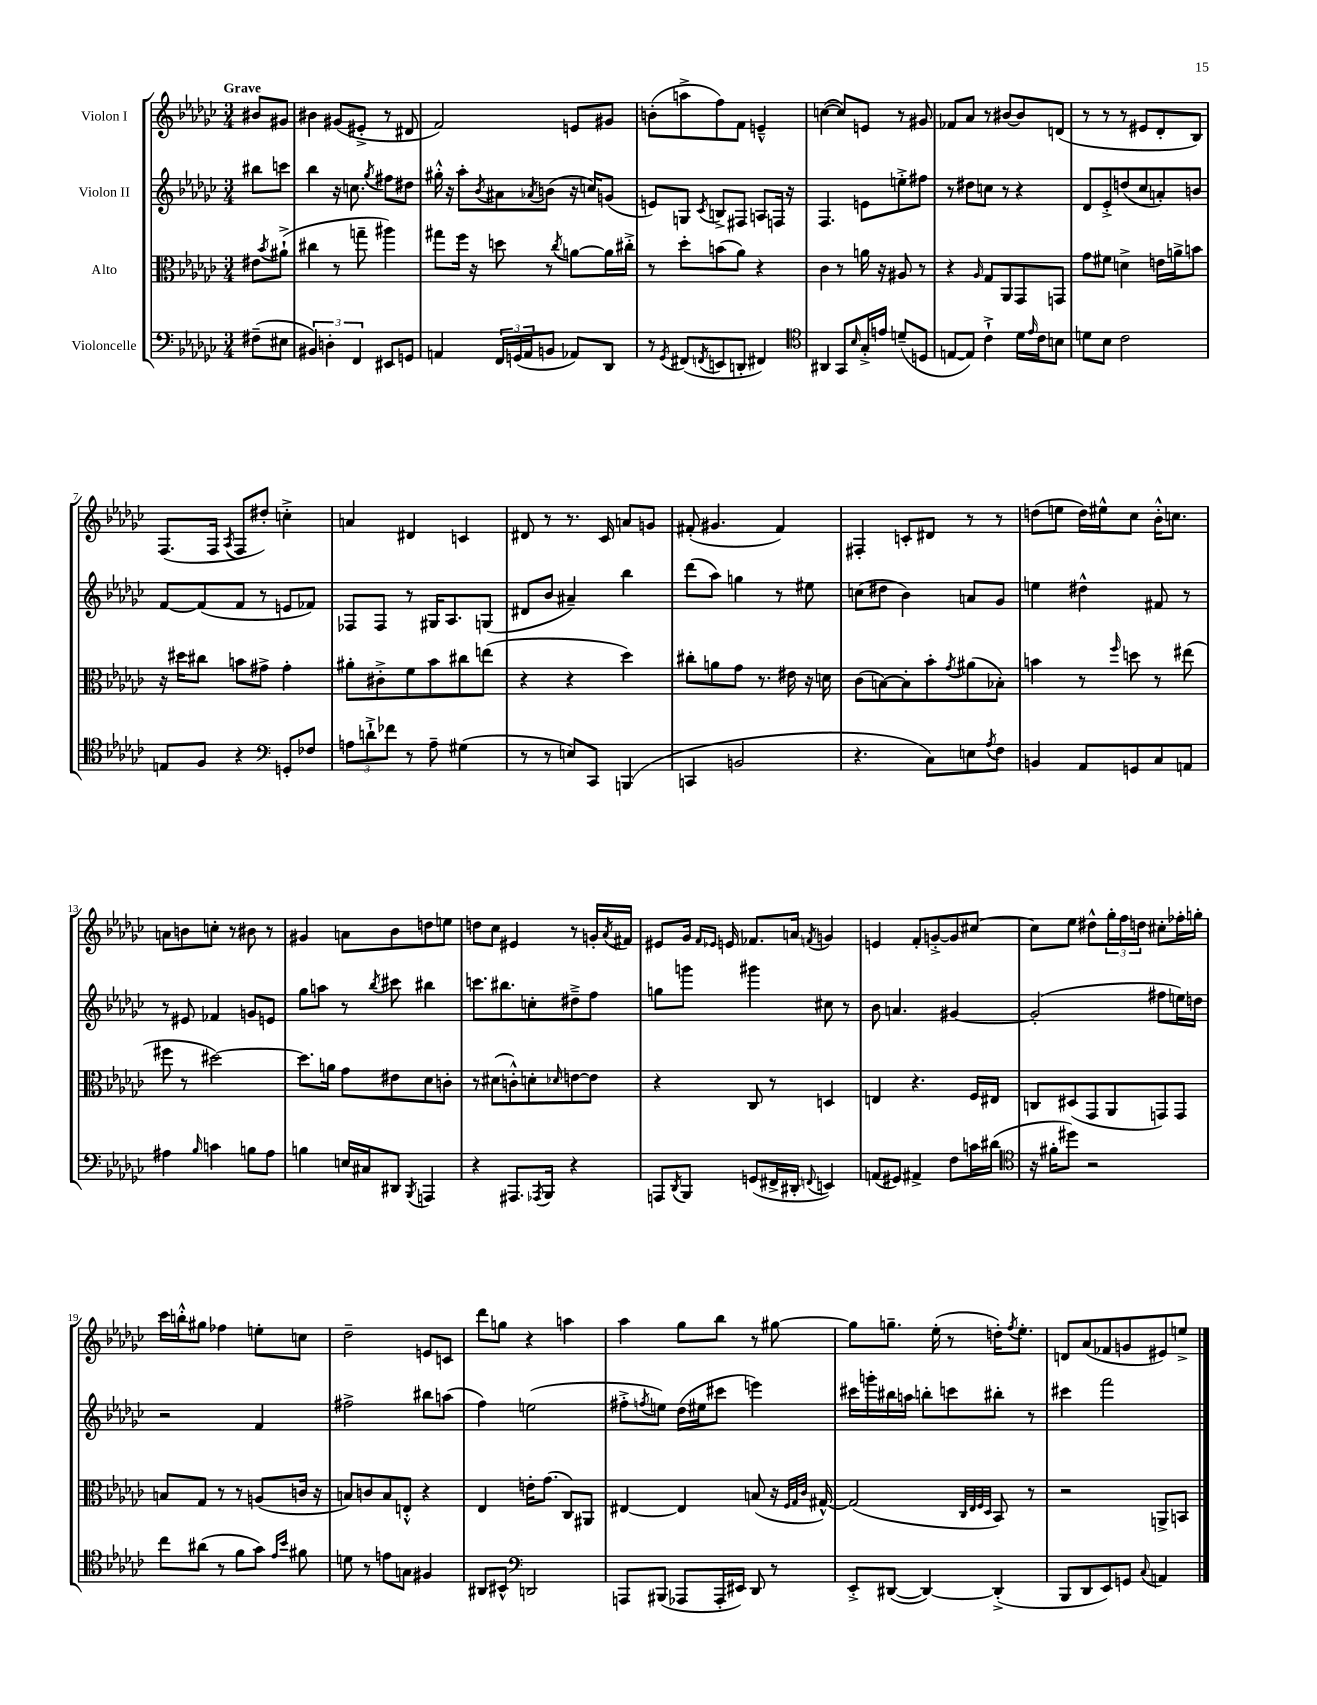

**kern	**kern	**kern	**kern
*part4	*part3	*part2	*part1
*staff4	*staff3	*staff2	*staff1
*I"Violoncelle	*I"Alto	*I"Violon II	*I"Violon I
*clefF4	*clefC3	*clefG2	*clefG2
*k[b-e-a-d-g-c-]	*k[b-e-a-d-g-c-]	*k[b-e-a-d-g-c-]	*k[b-e-a-d-g-c-]
*M3/4	*M3/4	*M3/4	*M3/4
=	=	=	=
!	!	!	!LO:TX:a:B:t=Grave
(8F#X~\L	8e#X\L	8bb#X\L	8b#X/L
.	8qb-/	.	.
8E#X\J	(8a#X`^\J	8cccn\J	8g#X/J
=1	=1	=1	=1
6BB#X/)	4cc#X\	4bb-\	4b#X\
6Dn'\	.	.	.
.	8r	16r	(8g#X/L
.	.	8.ccn\	.
6FF/	.	.	.
.	8ggn~\	.	8e#X'^/J
.	.	8qgg-/	.
8EE#X/L	4aa#X\)	8ff#X\L	8r
8GGn/J	.	8dd#X\J	8d#X/
=2	=2	=2	=2
4AAn/	8gg#X\L	16gg#X'^^\	2f/)
.	.	16r	.
.	16ff\Jk	8aa-'\L	.
.	16r	.	.
.	.	8qb-/	.
24FF/LL	8ddn\	8a#X\	.
(24GGn/	.	.	.
24AA/J	.	.	.
.	.	8qa-X/	.
8BBn/J	8r	(8bn\J	.
.	8qcc-/	.	.
8AA-X/L)	[8an\L	16r	8en/L
.	.	16ccn/KL)	.
8DD-/J	16a\L]	(8gn/J	8g#X/J
.	16cc#X'^\JJ	.	.
=3	=3	=3	=3
8r	8r	8en/L)	(8bn'\L
8qGG-/	.	.	.
(8FF#X/L	8dd-'\L	8Gn/J	8aan^\
8qFFn/	.	8qc-/	.
8EEn/	(8bn\	8Bn^/L	8ff\)
8DDn'/J	8a-\J)	8F#X/J	8f\J
4FF#X/)	4r	8An/L	4en~^^/
.	.	16Fn/Jk	.
.	.	16r	.
=4	=4	=4	=4
*clefC4	*	*	*
4AA#X/	4c-\	4.F/	([4ccn\
8GG-/L	8r	.	8cc/L])
16qqB-/	.	.	.
16G-'^/L	16an\	8en\L	8en/J
16en/JJ	16r	.	.
(8dn~/L	8A#X/	8een'^\	8r
8Dn/J	8r	8ff#X\J	8g#X/
=5	=5	=5	=5
[8En/L	4r	8r	8f-X/L
8E/J])	.	8dd#X\L	8a-/J
.	16qqA-/	.	.
4c-`^\	8G-/L	8ccn\J	8r
.	8AA-/	8r	[8b#X/L
16d-\LL	8GG-/	4r	8b#/]
16qqe-/	.	.	.
16c-\J	.	.	.
8Bn\J	8GGn/J	.	(8dn/J
=6	=6	=6	=6
8dn\L	8g-\L	8d-/L	8r
8B-\J	8f#X\J	8e-'^/	8r
2c-\	4dn^\	(8ddn/	8r
.	.	8cc-/	8e#X/L
.	16en\LL	8an'/)	8d-'/
.	16an^\J	.	.
.	8bn\J	8bn/J	8B-/J)
!!LO:LB:g=z
=7	=7	=7	=7
8En/L	16r	[8f/L	(8.F/L
.	16dd#X\KL	.	.
8F/J	8cc#X\J	(8f/]	.
.	.	.	16F/Jk
.	.	.	8qA-/
4r	8bn\L	8f/J	8F/L
.	8g#X^\J	8r	8dd#X'/J)
*clefF4	*	*	*
8GGn'/L	4g#'\	8en/L	4ccn'^\
8F-X/J	.	8f-X/J)	.
=8	=8	=8	=8
12An\L	8a#X'\L	8F-X/L	4an/
12dn`^\	.	.	.
.	8c#X'^\	8F-/J	.
12f-X\J	.	.	.
8r	8f\	8r	4d#X/
8A~\	8b-\	16G#X/KL	.
.	.	8.A-/	.
(4G#X\	8cc#X\	.	4cn/
.	(8een\J	(8Gn/J	.
=9	=9	=9	=9
8r	4r	8d#X/L	8d#X/
8r	.	8b-/J	8r
8En/L)	4r	4a#X~/)	8.r
8CC-/J	.	.	.
.	.	.	16c-/
(4BBBn/	4dd-\)	4bb-\	8an/L
.	.	.	8gn/J
=10	=10	=10	=10
4CCn/	8cc#X'\L	(8ddd-\L	(8f#X'/
.	8an\	8aa-\J)	4.g#X/
2BBn/	8g-\J	4ggn\	.
.	8.r	.	.
.	.	8r	4f#/)
.	16e#X\	.	.
.	16r	8ee#X\	.
.	16dn\	.	.
=11	=11	=11	=11
4.r	(8c-\L	(8ccn\L	4F#X'/
.	[8Bn\)	8dd#X\J	.
.	8B'\]	4b-\)	8cn'/L
8C-\L)	8b-'\	.	8d#X/J
.	8qg-/	.	.
8En\	(8a#X\	8an/L	8r
8qA-/	.	.	.
8F\J	8B-X'\J)	8g-/J	8r
=12	=12	=12	=12
4BBn/	4bn\	4een\	(8ddn\L
.	.	.	8een\J
8AA-/L	8r	4dd#X^^\	16dd\LL)
.	.	.	16ee#X^^\J
.	16qqff/	.	.
8GGn/	8ddn\	.	8cc-\J
8C-/	8r	8f#X/	16b-'^^\KL
.	.	.	8.ccn\J
8AAn/J	(8ee#X\	8r	.
!!LO:LB:g=z
=13	=13	=13	=13
4A#X\	8ff#X\	8r	8an\L
.	8r	8e#X/	8bn\
16qqB-/	.	.	.
4cn\	[2dd#X\)	4f-X/	8ccn'\J
.	.	.	8r
8Bn\L	.	8gn/L	8b#X\
8A#\J	.	8en/J	8r
=14	=14	=14	=14
4Bn\	8.dd#\L]	8gg-\L	4g#X/
.	.	8aan\J	.
.	16an\Jk	.	.
16En/LL	8g-\L	8r	8an\L
16C#X/J	.	.	.
.	.	8qbb-/	.
8DD#X/J	8e#X\	8ccc#X\	8b-\
8qBBB-/	.	.	.
4AAAn/	8d-\	4bb#X\	8ddn\
.	8cn'\J	.	8een\J
=15	=15	=15	=15
4r	8r	8.cccn\L	8ddn\L
.	(8d#X\L	.	8cc-\J
.	.	8.bb#X\	.
8.AAA#X/L	8cn'^^\)	.	4e#X/
.	8dn'\	8ccn'\	.
8qAAA-X/	.	.	.
16BBB-/Jk	.	.	.
.	16qqd-X/	.	.
4r	[8en\	8dd#X~^\	8r
.	8e\J]	8ff\J	16gn'/LL
.	.	.	8qa-/
.	.	.	16f#X/JJ
=16	=16	=16	=16
8AAAn/L	4r	8ggn\L	8e#X/L
8qDD-/	.	.	.
8BBB-/J	.	8gggn\J	16g-/Jk
.	.	.	16qqf/LL
.	.	.	16qqe-X/JJ
.	.	.	16en/
(8GGn/L	8C-/	4ggg#X\	8.f-X/L
16FF#X^/L	8r	.	.
16DD#X'/JJ	.	.	16an/Jk
8qqFFn/	.	.	8qfn/
4EEn/)	4Dn/	8cc#X\	4gn/
.	.	8r	.
=17	=17	=17	=17
(8AAn/L	4En/	8b-\	4en/
8GG#X/J)	.	4.an/	.
4AA#X^/	4.r	.	8f'/L
.	.	.	[8gn'^/
8F\L	.	[4g#X/	8g/]
16cn\L	16F/LL	.	[8cc#X/J
(16d#X\JJ	16E#X/JJ	.	.
=18	=18	=18	=18
*clefC4	*	*	*
16r	8Cn/L	(2g#'/]	8cc#\L]
16f#X'\KL	.	.	.
8dd#X\J)	(8D#X/	.	8ee-\J
2r	8GG-/	.	8dd#X^^\L
.	8AA-/	.	24gg-'\L
.	.	.	24ff\
.	.	.	24ddn\JJ
.	8GGn/)	8ff#X\L	8cc#X'\L
.	8GG/J	16een\L)	16ff-X'\L
.	.	16ddn\JJ	16ggn'\JJ
!!LO:LB:g=z
=19	=19	=19	=19
8cc-\L	8Bn/L	2r	16ccc-\LL
.	.	.	16bbn'^^\J
(8a#X\J	8G-/J	.	8gg#X\J
8r	8r	.	4ff-X\
8f\L	8r	.	.
8g-\J)	(8An/L	4f/	8een'\L
16qqe-/LL	.	.	.
16qqb-/JJ	.	.	.
8f#X\	16cn/Jk	.	8ccn\J
.	16r	.	.
=20	=20	=20	=20
8dn\	8Bn/L)	2ff#X^\	2dd-~\
8r	8cn/	.	.
8en\L	8B/	.	.
8Gn\J	8En'^^/J	.	.
4F#X/	4r	8bb#X\L	8en/L
.	.	(8aan\J	8cn/J
=21	=21	=21	=21
8AA#X/L	4E-/	4ff\)	8ddd-\L
8BB#X^^/J	.	.	8ggn\J
*clefF4	*	*	*
2DDn/	16en'\KL	(2een\	4r
.	(8.g-\J	.	.
.	8C-/L)	.	4aan\
.	8AA#X/J	.	.
=22	=22	=22	=22
8AAAn/L	[4E#X/	8ff#X'^\L	4aa-\
.	.	8qffn/	.
(8BBB#X/J	.	8een\J)	.
8AAA-X/L	4E#/]	(16dd-\LL	8gg-\L
.	.	16ee#X\J	.
16AAA-'/L	.	8ccc#X\J	8bb-\J
16EE#X/JJ)	.	.	.
8DD-/	(8Bn/	4eeen\)	8r
8r	16r	.	[8gg#X\
.	32qqF/LLL	.	.
.	32qqG-/	.	.
.	32qqc-/JJJ	.	.
.	[16G#X^^/)	.	.
=23	=23	=23	=23
8EE-'^/L	(2G#/]	16ccc#X\LL	8gg#\L]
.	.	16gggn'\	.
([8DD#X/J	.	16bb#X\	8.ggn~\J
.	.	16aan\JJ	.
4DD#/_)	.	8bbn'\L	.
.	.	.	(16ee-'\
.	.	8cccn\	8r
.	32qqC-/LLL	.	.
.	32qqE-/	.	.
.	32qqF/	.	.
.	32qqD-/JJJ	.	.
(4DD#'^/]	8BB-/)	8bb#X'\J	16ddn'\KL)
.	.	.	8qff/
.	.	.	8.ee-'\J
.	8r	8r	.
=24	=24	=24	=24
8BBB-/L	2r	4ccc#X\	8dn/L
8DD-/	.	.	(8a-/
8EE-/)	.	2fff\	8f-X/
8GGn/J	.	.	8gn/
8qqC-/	.	.	.
4AAn/	8AAn^/L	.	8e#X/)
.	8BBn/J	.	8een^/J
==	==	==	==
*-	*-	*-	*-
